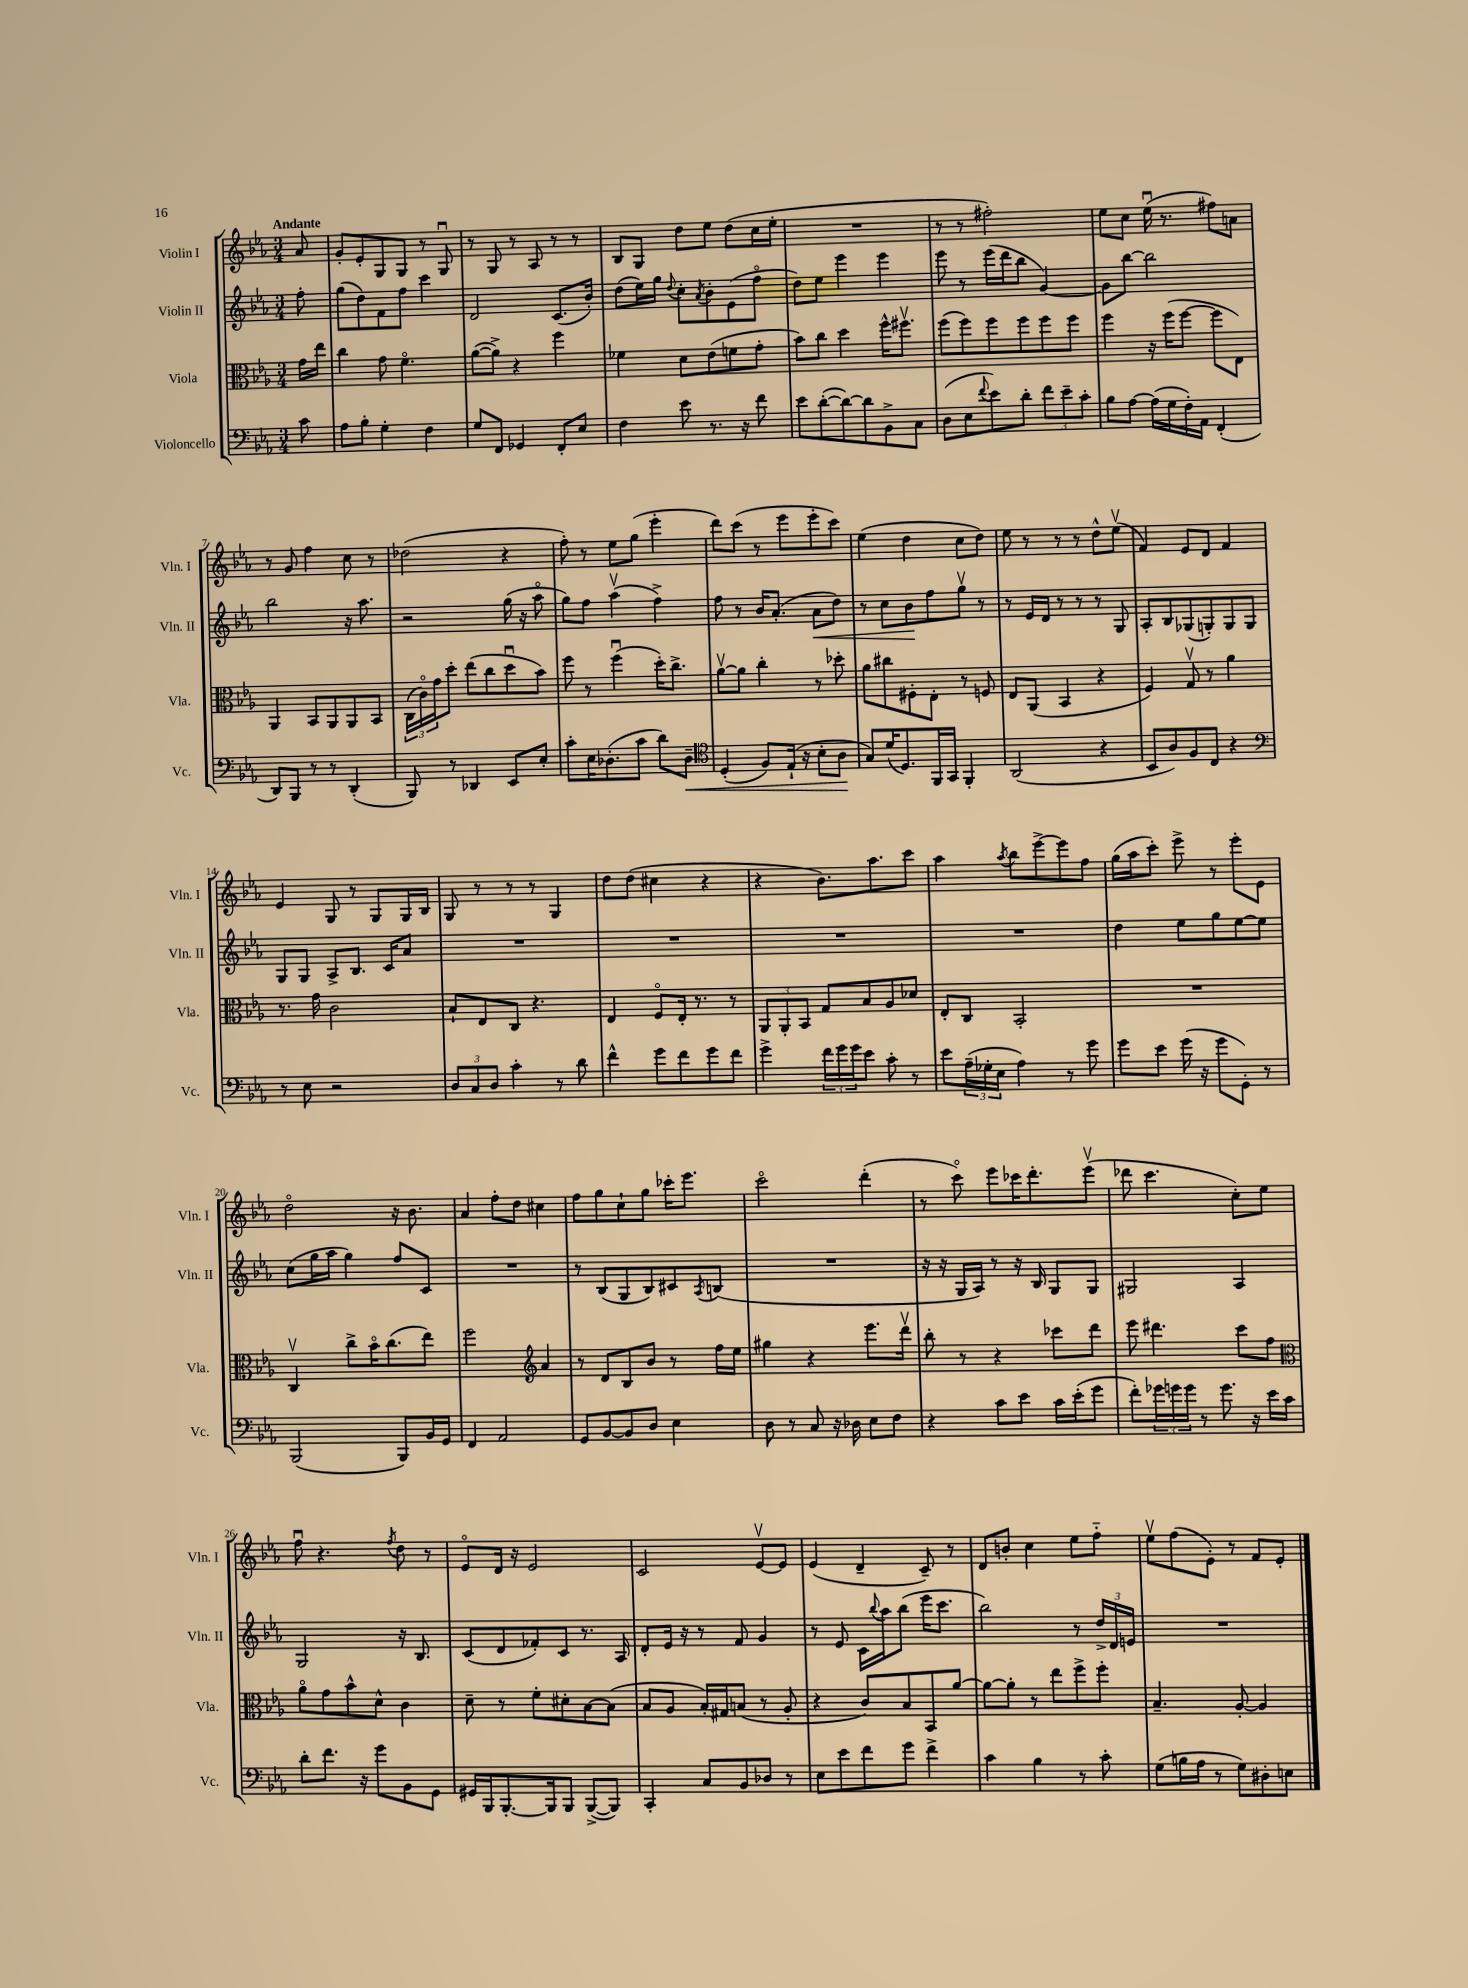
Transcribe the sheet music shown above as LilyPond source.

<<
\new StaffGroup <<
\new Staff = "s0" \with { instrumentName = "Violin I" shortInstrumentName = "Vln. I" } {
    \clef treble \key ees \major \numericTimeSignature \time 3/4 \partial 8 \tempo "Andante"
    aes'8 |
    g'8-. ees'8-. g8 g8 r8 g8\downbow |
    r8 g8 r8 aes8 r8 r8 |
    bes8 g8 d''8 ees''8 d''8( c''16 ees''16-. |
    R2. |
    r8 r8 fis''2-.) |
    ees''8 c''8 ees''16\downbow( r8. fis''8) a'8 |
    r8 g'8 f''4 c''8 r8 |
    des''2( r4 |
    f''8-.) r8 ees''8 g''8( ees'''4-. |
    d'''8) c'''8( r8 ees'''8 ees'''8-. c'''8) |
    ees''4( d''4 c''8 d''8) |
    ees''8 r8 r8 r8 d''8-^ ees''8\upbow( |
    f'4) ees'8 d'8 f'4 |
    ees'4 g8 r8 g8 g16 bes16 |
    g8 r8 r8 r8 g4 |
    d''8 d''8( cis''4 r4 |
    r4 bes'8.) aes''8. c'''8 |
    aes''4 \acciaccatura { aes''8 } bes''8 ees'''8~-> ees'''8 f''8 |
    g''16( aes''16 c'''8-.) ees'''8-> r8 ees'''8-. ees'8 |
    d''2\flageolet r16 bes'8. |
    aes'4 f''8-. d''8 cis''4 |
    f''8 g''8 c''8-! g''8 ces'''16-. ees'''8. |
    c'''2\flageolet d'''4-.( |
    r8 c'''8\flageolet) ees'''8 ces'''16 d'''8.-. ees'''8\upbow( |
    des'''8 c'''4. c''8-.) ees''8 |
    f''8\downbow r4. \acciaccatura { f''8 } d''8 r8 |
    ees'8\flageolet d'16 r16 ees'2 |
    c'2 ees'8~\upbow ees'8 |
    ees'4( d'4-- c'8--) r8 |
    d'8 b'8-. c''4 ees''8 f''8-_ |
    ees''8\upbow f''8( ees'8-.) r8 f'8 ees'8-. \bar "|." |
}
\new Staff = "s1" \with { instrumentName = "Violin II" shortInstrumentName = "Vln. II" } {
    \clef treble \key ees \major \numericTimeSignature \time 3/4 \partial 8
    f''8-. |
    g''8( d''8) f'8 f''8 c'''4 |
    d'2 c'8.( bes'16-.) |
    d''8( ees''16) g''16 \appoggiatura { d''8 } c''8-. \acciaccatura { aes'8 } bes'8-. ees'8( f''8\flageolet |
    d''8) ees''8 ees'''4 ees'''4 |
    ees'''8 r8 ees'''16( d'''16 bes''8 g'4~) |
    g'8 bes''8~ bes''2 |
    bes''2 r16 aes''8. |
    r2 g''16( r16 aes''8\flageolet |
    g''8) f''8 aes''4\upbow( f''4->) |
    f''8 r8 bes'16 aes'8.-.( aes'8\< d''8) |
    r8 c''8 bes'8\! f''8 g''8\upbow r8 |
    r8 ees'16 d'16 r8 r8 r8 g8 |
    aes8-. bes8 ges8( g8-.) g8 g8 |
    g8 g8 aes8-> bes8. c'16 aes'8 |
    R2. |
    R2. |
    R2. |
    R2. |
    d''4 ees''8 g''8 ees''8~ ees''8 |
    c''8( g''16 aes''16 g''4) f''8 c'8 |
    R2. |
    r8 bes8( g8 bes8) cis'8 \acciaccatura { aes8 } b8( |
    R2. |
    r16 r16 g16 aes16) r8 r16 bes16 g8 g8 |
    gis2 aes4 |
    g2 r16 bes8. |
    c'8( d'8 fes'8-.) c'8 r8. aes16 |
    d'8-. ees'16 r16 r8 f'8 g'4 |
    r8 ees'8 c'16 \appoggiatura { bes''8 } aes''16 bes''8( ees'''16 c'''8. |
    bes''2) r8 \tuplet 3/2 { d''16-> d'16 e'16 } |
    R2. \bar "|." |
}
\new Staff = "s2" \with { instrumentName = "Viola" shortInstrumentName = "Vla." } {
    \clef alto \key ees \major \numericTimeSignature \time 3/4 \partial 8
    g'16 ees''16 |
    c''4 g'8 f'4.\flageolet |
    aes'8~( aes'8->) r4 f''4 |
    fes'4 d'8 ees'8( f'8 g'8-. |
    bes'8) c''8 d''4 f''16-^ fis''8.\upbow |
    f''8( f''8) f''8 f''8 f''8 f''8 |
    f''4 r16 f''16( f''8~ f''8 ees8) |
    aes,4 bes,8 aes,8 aes,8 bes,8 |
    \tuplet 3/2 { c16( c'16\flageolet) g'16 } d''8-. ees''8( c''8 d''8\downbow bes'8) |
    f''8 r8 f''4\downbow( d''16-.) c''8.-> |
    aes'8~\upbow aes'8 c''4-. r8 des''8-. |
    aes'8 cis''8 fis8-. ees8-. r8 f8 |
    ees8 aes,8( bes,4 r4 |
    f4) g8\upbow r8 aes'4 |
    r8. g'16 c'2 |
    bes8-! ees8 c8 r4. |
    ees4 f8\flageolet ees16-. r8. r8 |
    \tuplet 3/2 { aes,8 aes,8-. bes,8 } g8 bes8 aes8 des'8 |
    ees8-. c8 bes,2-. |
    R2. |
    c4\upbow c''8-> bes'16\flageolet c''8.( ees''8) |
    f''2 \clef treble aes'4 |
    r8 d'8 bes8 bes'8 r8 f''16 ees''16 |
    gis''4 r4 ees'''8. d'''16\upbow |
    bes''8-. r8 r4 ces'''8 d'''8 |
    ees'''8 dis'''4. c'''8 f''8 |
    \clef alto aes'8\flageolet g'8 bes'8-^ d'8-^ c'4 |
    d'8-- r8 f'8-. dis'8-. bes8~ bes8( |
    bes8 aes8 bes16-.) gis16 b8( r8 aes8-. |
    r4 c'8) bes8 bes,8 aes'8~ |
    aes'8~ aes'8-. r8 ees''8 f''8-> f''8-. |
    bes4.-- aes8~-. aes4 \bar "|." |
}
\new Staff = "s3" \with { instrumentName = "Violoncello" shortInstrumentName = "Vc." } {
    \clef bass \key ees \major \numericTimeSignature \time 3/4 \partial 8
    c'8 |
    aes8 bes8-. g4-. f4 |
    g8 f,8 ges,4 f,8-. ees8 |
    f4 ees'8 r8. r16 f'8 |
    ees'8 d'8~-.( d'8~) d'8 bes,8-> c8 |
    d8( ees8 \appoggiatura { f'8 } ees'8) d'8-. \tuplet 3/2 { f'8 ees'8-- c'8-. } |
    bes8 aes8~ aes16( g16 f16-.) aes,16 f,4-.( |
    d,8) bes,,8 r8 r8 d,4-.( |
    bes,,8) r8 des,4 ees,8 ees8-. |
    c'8-. ees16 des8.-.( c'8 d'8) des8--\< |
    \clef tenor d4-.( f8) ees16-!( r16 bes8-. aes8\! |
    g8) d'16( d8.) f,16 g,16 f,4-. |
    aes,2( r4 |
    bes,8 aes8) f8 c8 r4 |
    \clef bass r8 ees8 r2 |
    \tuplet 3/2 { d8 c8 d8 } c'4-. r8 d'8 |
    f'4-^ g'8 f'8 g'8 f'8 |
    g'4-> \tuplet 3/2 { f'16 g'16 g'16 } ees'8 c'8-. r8 |
    ees'8 \tuplet 3/2 { aes16--( ges16-. ees16 } aes4) r8 g'8 |
    g'8 ees'8 g'16( r16 g'8 g,8-.) r8 |
    bes,,2( bes,,8) bes,16 g,16 |
    f,4 aes,2 |
    g,8 bes,8~ bes,8 d8 ees4 |
    d8 r8 c8 r16 des16 ees8 f8 |
    r4 c'8 ees'8 c'16 ees'16-.( g'8 |
    f'8-.) \tuplet 3/2 { ges'16 g'16 g'16 } r8 g'8. r16 ees'16 c'16 |
    d'8-. f'8. r16 g'8 bes,8 g,8 |
    gis,16 bes,,16 bes,,8.~-. bes,,16 bes,,8 bes,,8~->( bes,,8) |
    c,4-. c8 bes,8 des8 r8 |
    ees8 ees'8 f'8 g'8 f'4-> |
    c'4 bes4 r8 c'8-. |
    g8( b16 aes16 r8 g8) dis8-. e8 \bar "|." |
}
>>
>>
